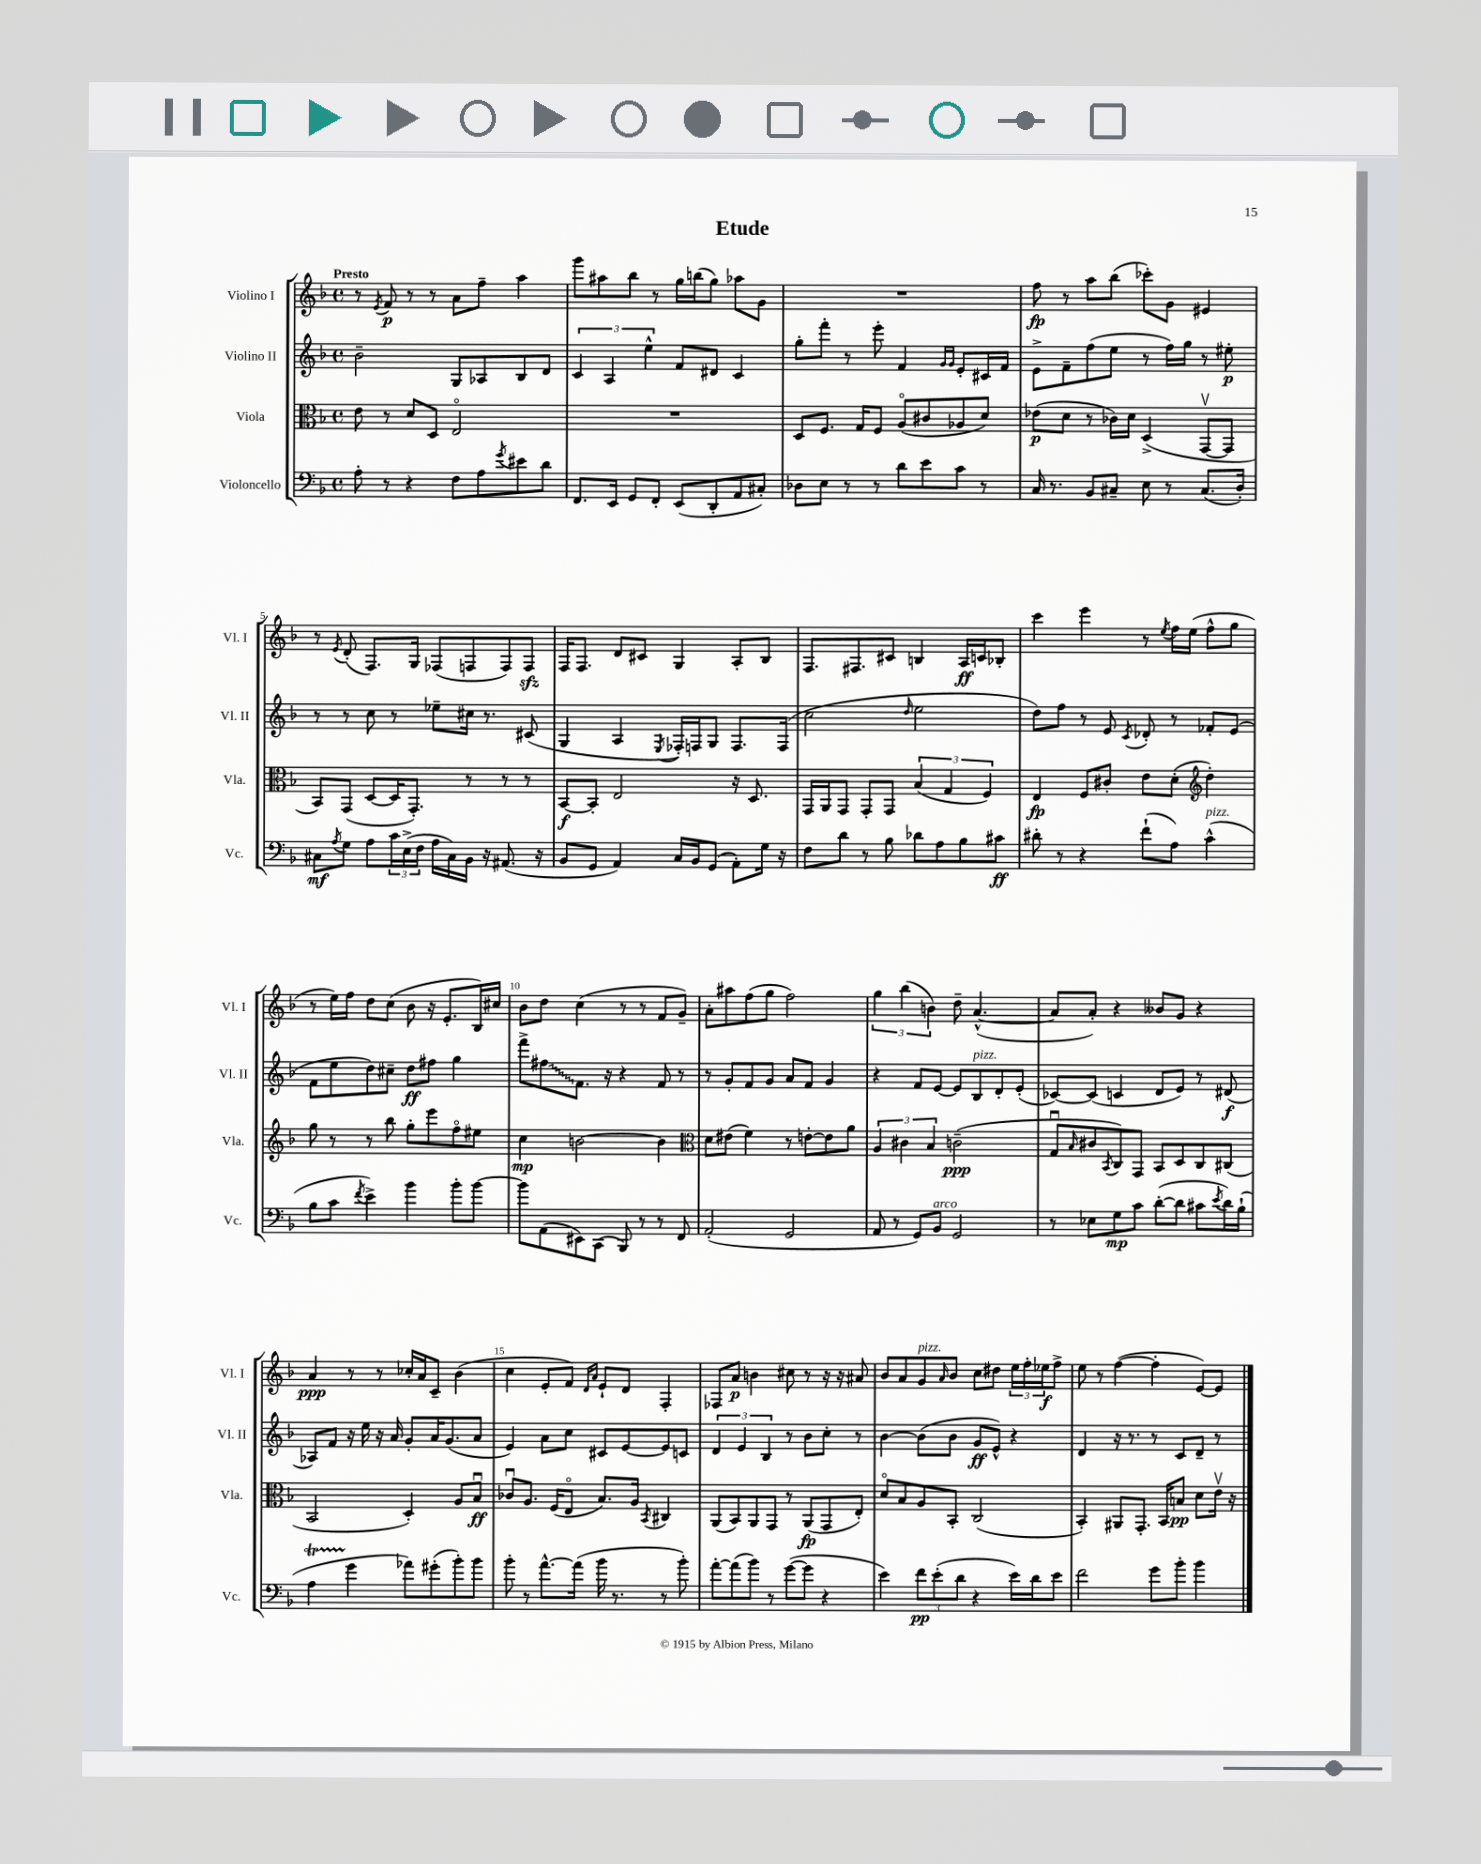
\header { title = "Etude" }
<<
\new StaffGroup <<
\new Staff = "s0" \with { instrumentName = "Violino I" shortInstrumentName = "Vl. I" } {
    \clef treble \key f \major \defaultTimeSignature \time 4/4 \tempo "Presto"
    r8 \acciaccatura { e'8 } f'8\p r8 r8 a'8 f''8-- a''4 |
    g'''8 ais''8 bes''8 r8 g''16 b''16( g''8) aes''8 g'8 |
    R1 |
    f''8\fp r8 a''8 bes''8( ces'''8-.) g'8 eis'4 |
    r8 \acciaccatura { e'8 } d'8-.( f8.) g16 fes8( f8 f8) f8\sfz |
    f16 f8. d'8 cis'8 g4 a8-. bes8 |
    f8. fis8. cis'8 b4 a16\ff c'16 bes8-. |
    c'''4 e'''4 r8 \acciaccatura { e''8 } f''16 e''16( f''8-^ g''8 |
    r8 e''16) f''16 d''8 c''8( bes'8 r16 e'8.-. bes16) cis''16 |
    bes'8 d''8 c''4( r8 r8 f'8 g'8--) |
    a'8-. ais''8 f''8( g''8 f''2) |
    \tuplet 3/2 { g''4 bes''4( b'4) } d''8-- a'4.~-^( |
    a'8 a'8-.) r4 beses'8 g'8 r4 |
    a'4\ppp r8 r8 ces''16-. a'16 c'8-- bes'4( |
    c''4 e'8-. f'8) \grace { d'16 a'16 } e'8-! d'8 f4-. |
    fes8 a'8\p b'4 cis''8 r8 r16 r16 ais'8 |
    bes'8 a'8 g'8^\markup { \italic "pizz." } \grace { a'16 } bes'8 c''8 dis''8 \tuplet 3/2 { e''16 f''16-. ees''16\f } f''8-> |
    e''8 r8 f''4~( f''4-. e'8~) e'8 \bar "|." |
}
\new Staff = "s1" \with { instrumentName = "Violino II" shortInstrumentName = "Vl. II" } {
    \clef treble \key f \major \defaultTimeSignature \time 4/4
    bes'2-- g8 aes8 bes8 d'8 |
    \tuplet 3/2 { c'4 a4 e''4-^ } f'8 dis'8 c'4 |
    g''8-. f'''8-. r8 e'''8-. f'4 \grace { g'16 g'16 } e'8-. cis'16 f'16 |
    e'8-> f'8-- f''8( e''8 r8 f''16) g''16 r8 eis''8-.\p |
    r8 r8 c''8 r8 ees''8-- cis''16 r8. cis'8( |
    g4 a4 \acciaccatura { e8 } fes16-.) f16 g8 f8. f16( |
    c''2 \grace { d''16 } e''2 |
    d''8) f''8 r8 e'8 \acciaccatura { c'8 } des'8-. r8 fes'8-. e'8( |
    f'8 e''8 d''8) cis''8-- d''8\ff fis''8 g''4 |
    f'''8-> \once \override Glissando.style = #'zigzag fis''8\glissando f'8. r16 r4 f'8 r8 |
    r8 g'8-. f'8 g'8 a'8 f'8 g'4 |
    r4 f'8 e'8~ e'8 bes8^\markup { \italic "pizz." } d'8-. e'8-.( |
    ces'8~) ces'8( c'4 d'8 e'8) r8 dis'8\f( |
    aes8) f'8 r16 e''16 r16 a'16 g'8-. a'16 g'8.( a'8 |
    e'4) a'8 c''8 cis'8 e'8~ e'8 c'8 |
    \tuplet 3/2 { d'4 e'4 bes4 } r8 bes'8 c''8-. r8 |
    bes'4~ bes'8( bes'8 g'8\ff e'8-^) r4 |
    d'4 r16 r8. r8 c'8 d'8-- r8 \bar "|." |
}
\new Staff = "s2" \with { instrumentName = "Viola" shortInstrumentName = "Vla." } {
    \clef alto \key f \major \defaultTimeSignature \time 4/4
    e'8 r8 d'8 d8 e2\flageolet |
    R1 |
    d8 f8. g16 f8 a8\flageolet( cis'8 aes8 d'8) |
    ees'8\p( d'8 r8 ces'16) d'16 d4->( g,8~\upbow g,8 |
    bes,8) g,8( d8~ d16 g,8.-.) r8 r8 r8 |
    bes,8~\f bes,8-. e2 r16 d8. |
    g,16 a,16 g,8 g,8-. g,8 \tuplet 3/2 { bes4( g4 f4) } |
    e4\fp f8 cis'8-. e'8 d'8-.( \clef treble d''4-.) |
    g''8 r8 r8 bes''8 g''8-. e'''8 f''8\flageolet eis''8 |
    c''4\mp b'2~ b'4 |
    \clef alto d'8 eis'8( f'4) r8 e'8~-. e'8 a'8 |
    \tuplet 3/2 { a4 cis'4 bes4 } c'2--\ppp( |
    g8\downbow \grace { bes16 } cis'8 \acciaccatura { bes,8 } c8) g,8 bes,8 d8 c8 cis8( |
    bes,2 d4-.) a8 bes8\downbow\ff |
    ces'8\downbow a8. f16( e8\flageolet bes8.) a16 \acciaccatura { bes,8 } cis4 |
    a,8( bes,8) a,8 g,8 r8 a,8\fp( g,8 e8-.) |
    d'8\flageolet bes8 a8 bes,8-. c2( |
    bes,4-.) ais,8 g,8.-. bes,16 b8\pp d'8 e'16\upbow r16 \bar "|." |
}
\new Staff = "s3" \with { instrumentName = "Violoncello" shortInstrumentName = "Vc." } {
    \clef bass \key f \major \defaultTimeSignature \time 4/4
    a8-. r8 r4 f8 a8 \acciaccatura { g'8 } eis'8 d'8 |
    f,8. e,16 g,8 f,8-. e,8( d,8-. a,8 cis8-.) |
    des8 e8 r8 r8 d'8 e'8 c'8 r8 |
    c16 r8. bes,8 cis8-- e8 r8 cis8.( d16-.) |
    cis8\mf \acciaccatura { a8 } g8 a8 \tuplet 3/2 { c'16 e16->( f16 } a16 cis16) bes,16 r16 ais,8.( r16 |
    bes,8 g,8 a,4) c16 bes,16 g,8( a,8-.) g16 r16 |
    f8 d'8 r8 bes8 des'8 a8 bes8 cis'8\ff |
    dis'8-. r8 r4 f'8-!( a8) c'4-^^\markup { \italic "pizz." }( |
    bes8 c'8 \acciaccatura { f'8 } e'4->) bes'4 bes'8-. bes'8~ |
    bes'8 a,8( eis,8) c,8( bes,,8) r8 r8 f,8 |
    a,2-.( g,2 |
    a,8 r8 g,8) bes,8^\markup { \italic "arco" } g,2 |
    r8 ees8 g8\mp c'8 d'8~-.( d'8 cis'8 \acciaccatura { e'8 } d'16) bes16-!( |
    a4\startTrillSpan g'4\stopTrillSpan aes'8) gis'8-.( bes'8-.) bes'8 |
    bes'8-. r8 a'8.~-^ a'16( bes'16 r8. r8 bes'8-.) |
    a'8~-. a'8( bes'8) r8 g'8~( g'8 r4 |
    e'4) \tuplet 3/2 { f'8\pp e'8-.( d'8 } r4 e'16) d'16 e'8 |
    f'2 g'8 bes'8-. bes'4 \bar "|." |
}
>>
>>
\layout { \context { \Score \override BarNumber.break-visibility = ##(#f #t #t) barNumberVisibility = #(every-nth-bar-number-visible 5) } }
